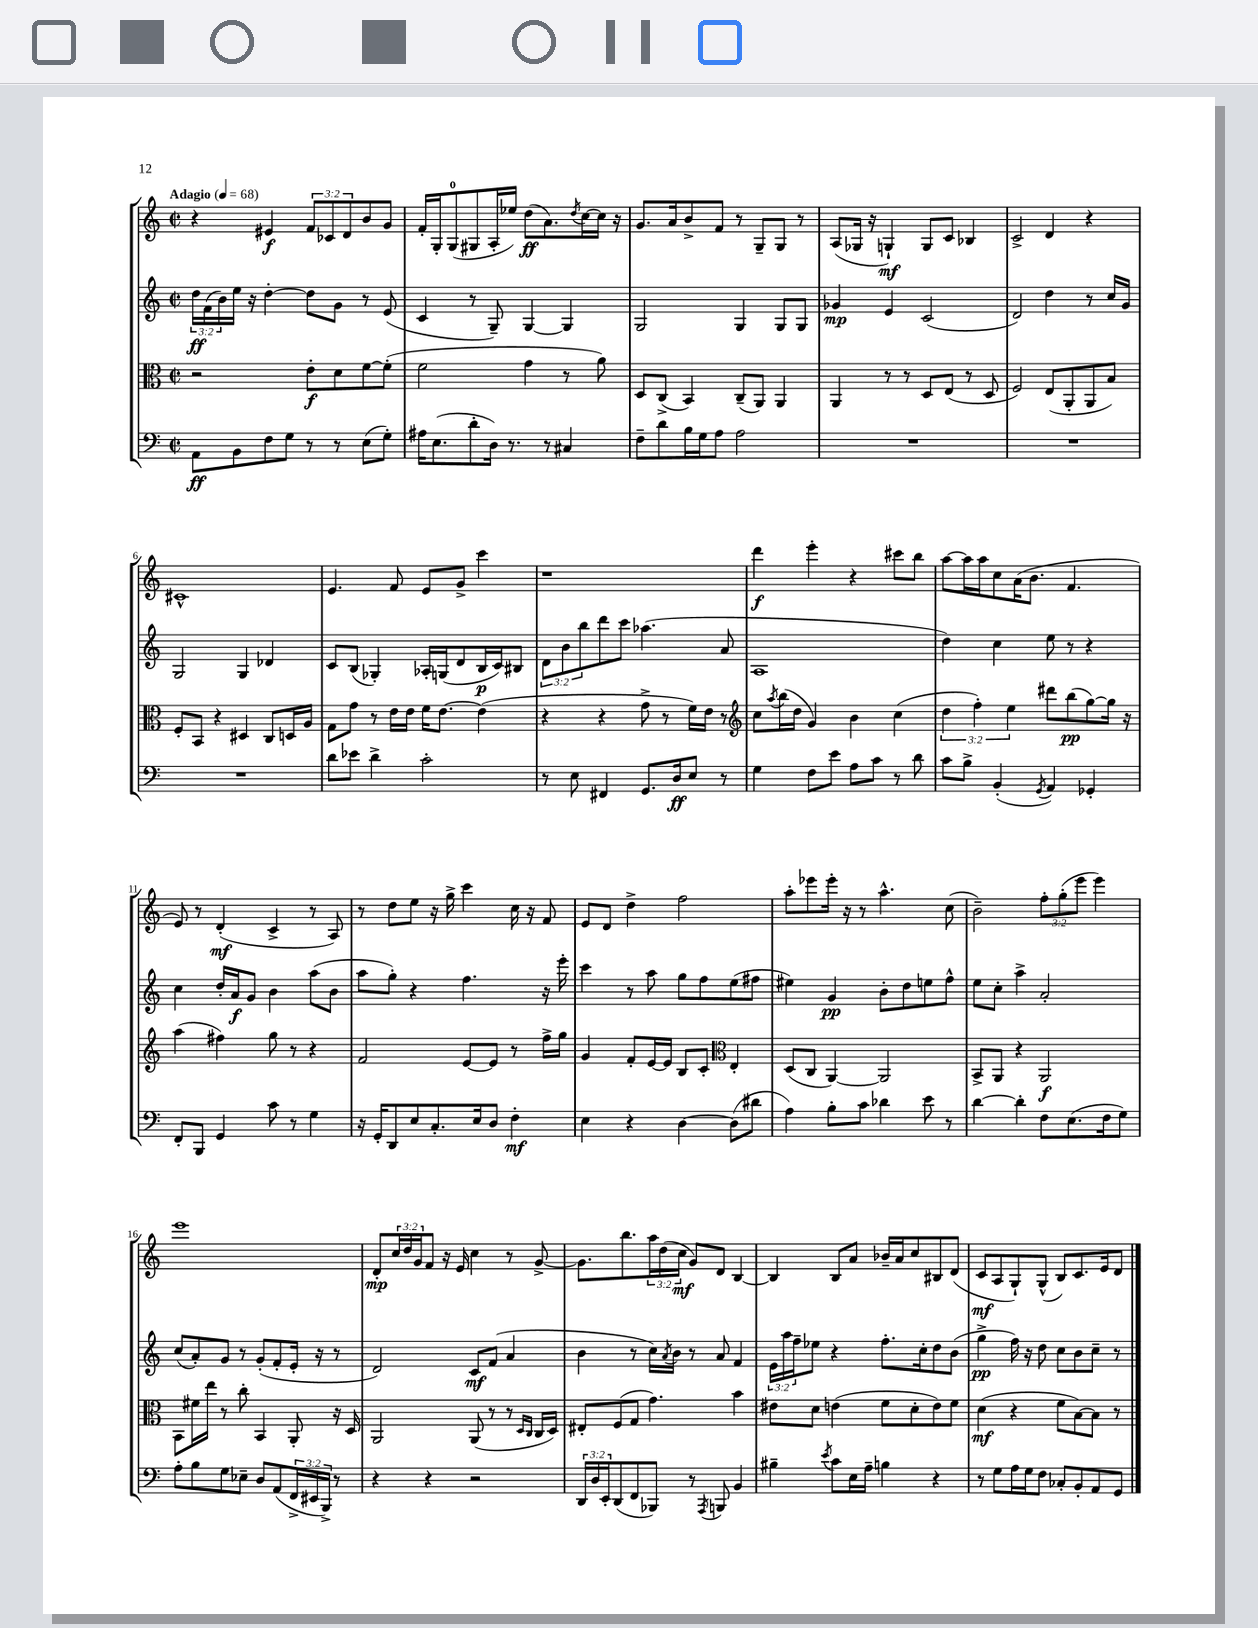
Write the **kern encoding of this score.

**kern	**dynam	**kern	**dynam	**kern	**dynam	**kern	**dynam
*part4	*part4	*part3	*part3	*part2	*part2	*part1	*part1
*staff4	*staff4	*staff3	*staff3	*staff2	*staff2	*staff1	*staff1
*clefF4	*	*clefC3	*	*clefG2	*	*clefG2	*
*k[]	*	*k[]	*	*k[]	*	*k[]	*
*M2/2	*	*M2/2	*	*M2/2	*	*M2/2	*
*met(c|)	*	*met(c|)	*	*met(c|)	*	*met(c|)	*
*MM68	*	*MM68	*	*MM68	*	*MM68	*
=1	=1	=1	=1	=1	=1	=1	=1
!	!	!	!	!	!	!LO:TX:a:B:t=Adagio	!
8AA\L	ff	2r	.	24dd\LL	ff	4r	.
.	.	.	.	(24f\	.	.	.
.	.	.	.	24b\)	.	.	.
8BB\	.	.	.	16ee\JJ	.	.	.
.	.	.	.	16r	.	.	.
8F\	.	.	.	[4dd'\	.	4e#X/	f
8G\J	.	.	.	.	.	.	.
8r	.	8e'\L	f	8dd\L]	.	12f/L	.
.	.	.	.	.	.	12c-X/	.
8r	.	8d\	.	8g\J	.	.	.
.	.	.	.	.	.	12d/	.
(8E\L	.	[8f\	.	8r	.	8b/	.
8G'\J)	.	(8f'\J]	.	(8e/	.	8g/J	.
=2	=2	=2	=2	=2	=2	=2	=2
16A#X\KL	.	2f\	.	4c/	.	16f'/LL	.
(8.E\	.	.	.	.	.	16G'/J	.
.	.	.	.	.	.	(8G/	.
8d'\	.	.	.	8r	.	8G#X/	.
16D\Jk)	.	.	.	8G~/)	.	16A'/L	.
8.r	.	.	.	.	.	16ee-X/JJ)	.
.	.	4g\	.	[4G/	.	(8dd\L	ff
8r	.	.	.	.	.	8.a\)	.
4C#X/	.	8r	.	4G/]	.	.	.
.	.	.	.	.	.	8qdd/	.
.	.	.	.	.	.	[16cc\L	.
.	.	8a\)	.	.	.	16cc\JJ]	.
.	.	.	.	.	.	16r	.
=3	=3	=3	=3	=3	=3	=3	=3
8F~\L	.	8D/L	.	2G/	.	8.g/L	.
8d\	.	(8C^/J	.	.	.	.	.
.	.	.	.	.	.	16a/k	.
16B\L	.	4BB/)	.	.	.	8b^/	.
16G\J	.	.	.	.	.	.	.
8A\J	.	.	.	.	.	8f/J	.
2A\	.	(8C~/L	.	4G/	.	8r	.
.	.	8AA/J)	.	.	.	8G~/L	.
.	.	4AA/	.	8G/L	.	8G/J	.
.	.	.	.	8G/J	.	8r	.
=4	=4	=4	=4	=4	=4	=4	=4
1r	.	4AA/	.	4g-X/	mp	(8A/L	.
.	.	.	.	.	.	16G-X/Jk	.
.	.	.	.	.	.	16r	.
.	.	8r	.	4e/	.	4Gn`/)	mf
.	.	8r	.	.	.	.	.
.	.	8D/L	.	(2c/	.	8G/L	.
.	.	(8E/J	.	.	.	8c/J	.
.	.	8r	.	.	.	4B-X/	.
.	.	8D/	.	.	.	.	.
=5	=5	=5	=5	=5	=5	=5	=5
1r	.	2F/)	.	2d/)	.	2c^/	.
.	.	(8E/L	.	4dd\	.	4d/	.
.	.	8AA'/	.	.	.	.	.
.	.	8AA/	.	8r	.	4r	.
.	.	8B/J)	.	16cc/LL	.	.	.
.	.	.	.	16g/JJ	.	.	.
!!LO:LB:g=z
=6	=6	=6	=6	=6	=6	=6	=6
1r	.	8F'/L	.	2G/	.	1c#X^^	.
.	.	8BB/J	.	.	.	.	.
.	.	4r	.	.	.	.	.
.	.	4D#X/	.	4G/	.	.	.
.	.	8C/L	.	4d-X/	.	.	.
.	.	16Dn/L	.	.	.	.	.
.	.	16A/JJ	.	.	.	.	.
=7	=7	=7	=7	=7	=7	=7	=7
8d\L	.	8G\L	.	8c/L	.	4.e/	.
8e-X\J	.	8g\J	.	(8B/J	.	.	.
4d^\	.	8r	.	4G-X'/)	.	.	.
.	.	16e\LL	.	.	.	8f/	.
.	.	16e\JJ	.	.	.	.	.
2c'\	.	16f\KL	.	16A-X'/LL	.	8e/L	.
.	.	[8.e\J	.	(16Gn/J	.	.	.
.	.	.	.	8d/	.	8g^/J	.
.	.	(4e\]	.	16B/L	p	4ccc\	.
.	.	.	.	16c/J)	.	.	.
.	.	.	.	8B#X/J	.	.	.
=8	=8	=8	=8	=8	=8	=8	=8
8r	.	4r	.	12d\L	.	1r	.
.	.	.	.	12b\	.	.	.
8E\	.	.	.	.	.	.	.
.	.	.	.	12bb\	.	.	.
4FF#X/	.	4r	.	8ddd\	.	.	.
.	.	.	.	8ccc\J	.	.	.
8.GG/L	.	8g^\	.	(4.aa-X\	.	.	.
.	.	8r	.	.	.	.	.
16D/k	ff	.	.	.	.	.	.
8E/J	.	16f\LL)	.	.	.	.	.
.	.	16e\JJ	.	.	.	.	.
8r	.	8r	.	8a/	.	.	.
=9	=9	=9	=9	=9	=9	=9	=9
*	*	*clefG2	*	*	*	*	*
4G\	.	8cc\L	.	1A	.	4ddd\	f
.	.	8qaa/	.	.	.	.	.
.	.	(16bb\L	.	.	.	.	.
.	.	16dd\JJ	.	.	.	.	.
8F\L	.	4g/)	.	.	.	4eee'\	.
8e\J	.	.	.	.	.	.	.
8A\L	.	4b\	.	.	.	4r	.
8c\J	.	.	.	.	.	.	.
8r	.	(4cc\	.	.	.	8ccc#X\L	.
8d\	.	.	.	.	.	8bb\J	.
=10	=10	=10	=10	=10	=10	=10	=10
8c\L	.	6dd\	.	4dd\)	.	[8aa\L	.
8B^\J	.	.	.	.	.	16aa\L]	.
.	.	6ff'\)	.	.	.	.	.
.	.	.	.	.	.	16aa\J	.
(4BB'/	.	.	.	4cc\	.	8cc\	.
.	.	6ee\	.	.	.	.	.
.	.	.	.	.	.	(16a\K	.
.	.	.	.	.	.	8.b\J	.
8qGG/	.	.	.	.	.	.	.
4AA/)	.	8ddd#X\L	.	8ee\	.	.	.
.	.	(8bb\	pp	8r	.	4.f/	.
4GG-X'/	.	[8gg\)	.	4r	.	.	.
.	.	16gg\Jk]	.	.	.	.	.
.	.	16r	.	.	.	.	.
!!LO:LB:g=z
=11	=11	=11	=11	=11	=11	=11	=11
8FF'/L	.	(4aa\	.	4cc\	.	8e/)	.
8BBB/J	.	.	.	.	.	8r	.
4GG/	.	4ff#X\)	.	16dd'/LL	.	(4d'/	mf
.	.	.	.	16a/J	f	.	.
.	.	.	.	8g/J	.	.	.
8c\	.	8gg\	.	4b\	.	4c^/	.
8r	.	8r	.	.	.	.	.
4G\	.	4r	.	(8aa\L	.	8r	.
.	.	.	.	8b\J	.	8A/)	.
=12	=12	=12	=12	=12	=12	=12	=12
16r	.	2f/	.	8aa\L	.	8r	.
16GG'/KL	.	.	.	.	.	.	.
8DD/	.	.	.	8gg'\J)	.	8dd\L	.
8E/	.	.	.	4r	.	8ee\J	.
8.C'/	.	.	.	.	.	16r	.
.	.	.	.	.	.	16gg^\	.
.	.	[8e/L	.	4.ff\	.	4ccc\	.
16E/k	.	.	.	.	.	.	.
8D/J	.	8e/J]	.	.	.	.	.
4F'\	mf	8r	.	.	.	16cc\	.
.	.	.	.	.	.	16r	.
.	.	16ff^\LL	.	16r	.	8f/	.
.	.	16gg\JJ	.	16eee'\	.	.	.
=13	=13	=13	=13	=13	=13	=13	=13
4E\	.	4g/	.	4ccc\	.	8e/L	.
.	.	.	.	.	.	8d/J	.
4r	.	8f'/L	.	8r	.	4dd^\	.
.	.	[16e/L	.	8aa\	.	.	.
.	.	16e/JJ]	.	.	.	.	.
[4D\	.	8B/L	.	8gg\L	.	2ff\	.
.	.	8c'/J	.	8ff\	.	.	.
*	*	*clefC3	*	*	*	*	*
(8D\L]	.	4E'/	.	(8ee\	.	.	.
8d#X\J	.	.	.	8ff#X\J	.	.	.
=14	=14	=14	=14	=14	=14	=14	=14
4A\)	.	(8D/L	.	4ee#X\)	.	8aa'\L	.
.	.	8C/J	.	.	.	8eee-X\	.
8B'\L	.	[4AA/)	.	4g/	pp	16eee-'\Jk	.
.	.	.	.	.	.	16r	.
8c\J	.	.	.	.	.	8r	.
4d-X\	.	2AA/]	.	8b'\L	.	4.aa^^\	.
.	.	.	.	8dd\	.	.	.
8e\	.	.	.	8een\	.	.	.
8r	.	.	.	8ff^^\J	.	(8cc\	.
=15	=15	=15	=15	=15	=15	=15	=15
[4d\	.	8BB^/L	.	8ee\L	.	2b~\)	.
.	.	8AA/J	.	8cc'\J	.	.	.
4d'\]	.	4r	.	4aa^\	.	.	.
8F\L	.	2AA/	f	2a'/	.	12ff'\L	.
.	.	.	.	.	.	(12gg'\	.
(8.E\	.	.	.	.	.	.	.
.	.	.	.	.	.	12eee\J	.
.	.	.	.	.	.	4eee\)	.
16F\k	.	.	.	.	.	.	.
8G\J)	.	.	.	.	.	.	.
!!LO:LB:g=z
=16	=16	=16	=16	=16	=16	=16	=16
8A'\L	.	8BB\L	.	(8cc/L	.	1eee	.
8B\	.	16f#X\L	.	8a'/)	.	.	.
.	.	16ee\JJ	.	.	.	.	.
8G\	.	8r	.	8g/J	.	.	.
8E-X~\J	.	8cc'\	.	8r	.	.	.
8D/L	.	4BB/	.	(8g'/L	.	.	.
(8AA/	.	.	.	8f'/	.	.	.
24FF^/L	.	8AA'/	.	16e'/Jk	.	.	.
24EE#X/	.	.	.	.	.	.	.
.	.	.	.	16r	.	.	.
24BBB^/JJ)	.	.	.	.	.	.	.
8r	.	16r	.	8r	.	.	.
.	.	16D/	.	.	.	.	.
=17	=17	=17	=17	=17	=17	=17	=17
4r	.	2AA/	.	2d/)	.	8d'/L	mp
.	.	.	.	.	.	24cc/L	.
.	.	.	.	.	.	24dd/	.
.	.	.	.	.	.	24g/J	.
4r	.	.	.	.	.	8f/J	.
.	.	.	.	.	.	16r	.
.	.	.	.	.	.	16e/	.
2r	.	(8AA/	.	8c/L	mf	4cc\	.
.	.	8r	.	(8f/J	.	.	.
.	.	8r	.	4a/	.	8r	.
.	.	16qqD/LL	.	.	.	.	.
.	.	16qqC/JJ	.	.	.	.	.
.	.	16C/LL	.	.	.	[8g^/	.
.	.	16D/JJ)	.	.	.	.	.
=18	=18	=18	=18	=18	=18	=18	=18
24DD/LL	.	8E#X'/L	.	4b\	.	8.g\L]	.
24D/	.	.	.	.	.	.	.
24EE'/J	.	.	.	.	.	.	.
(8DD/	.	(8F/	.	.	.	.	.
.	.	.	.	.	.	8.bb\	.
8FF/	.	8G/J	.	8r	.	.	.
8BBB-X/J)	.	4.g\)	.	16cc\LL)	.	24aa\L	.
.	.	.	.	.	.	(24dd\	.
.	.	.	.	8qa/	.	.	.
.	.	.	.	16b\JJ	.	.	.
.	.	.	.	.	.	24cc\JJ	mf
8r	.	.	.	8r	.	8g/L)	.
8qAAA/	.	.	.	.	.	.	.
8BBBn/	.	.	.	8a/	.	8d/J	.
4BB/	.	4b\	.	4f/	.	[4B/	.
=19	=19	=19	=19	=19	=19	=19	=19
4B#X~\	.	8e#X\L	.	24e\LL	.	4B/]	.
.	.	.	.	24aa\	.	.	.
.	.	.	.	24ff~\J	.	.	.
.	.	8d\J	.	8ee-X\J	.	.	.
8qe/	.	.	.	.	.	.	.
8c\L	.	(4en\	.	4r	.	8B/L	.
16E\L	.	.	.	.	.	8a/J	.
16A~\JJ	.	.	.	.	.	.	.
4Bn\	.	8f\L	.	8.ff'\L	.	16b-X~/LL	.
.	.	.	.	.	.	16a/J	.
.	.	8d'\	.	.	.	8cc/	.
.	.	.	.	16cc'\k	.	.	.
4r	.	8e\)	.	8dd\	.	8B#X/	.
.	.	8f\J	.	(8b\J	.	(8d/J	.
=20	=20	=20	=20	=20	=20	=20	=20
8r	.	(4d\	mf	4gg^\	pp	8c/L	mf
8G\L	.	.	.	.	.	8A/	.
16A\L	.	4r	.	16ff\)	.	8G`/)	.
16G\J	.	.	.	16r	.	.	.
8F\J	.	.	.	8dd\	.	(8G^^/J	.
8C-X'/L	.	8f\L	.	8cc\L	.	8B/L)	.
8BB'/	.	[8B\)	.	8b\	.	8.c/	.
8AA/	.	8B\J]	.	8cc~\J	.	.	.
.	.	.	.	.	.	16e/k	.
8GG/J	.	8r	.	8r	.	8d/J	.
==	==	==	==	==	==	==	==
*-	*-	*-	*-	*-	*-	*-	*-
